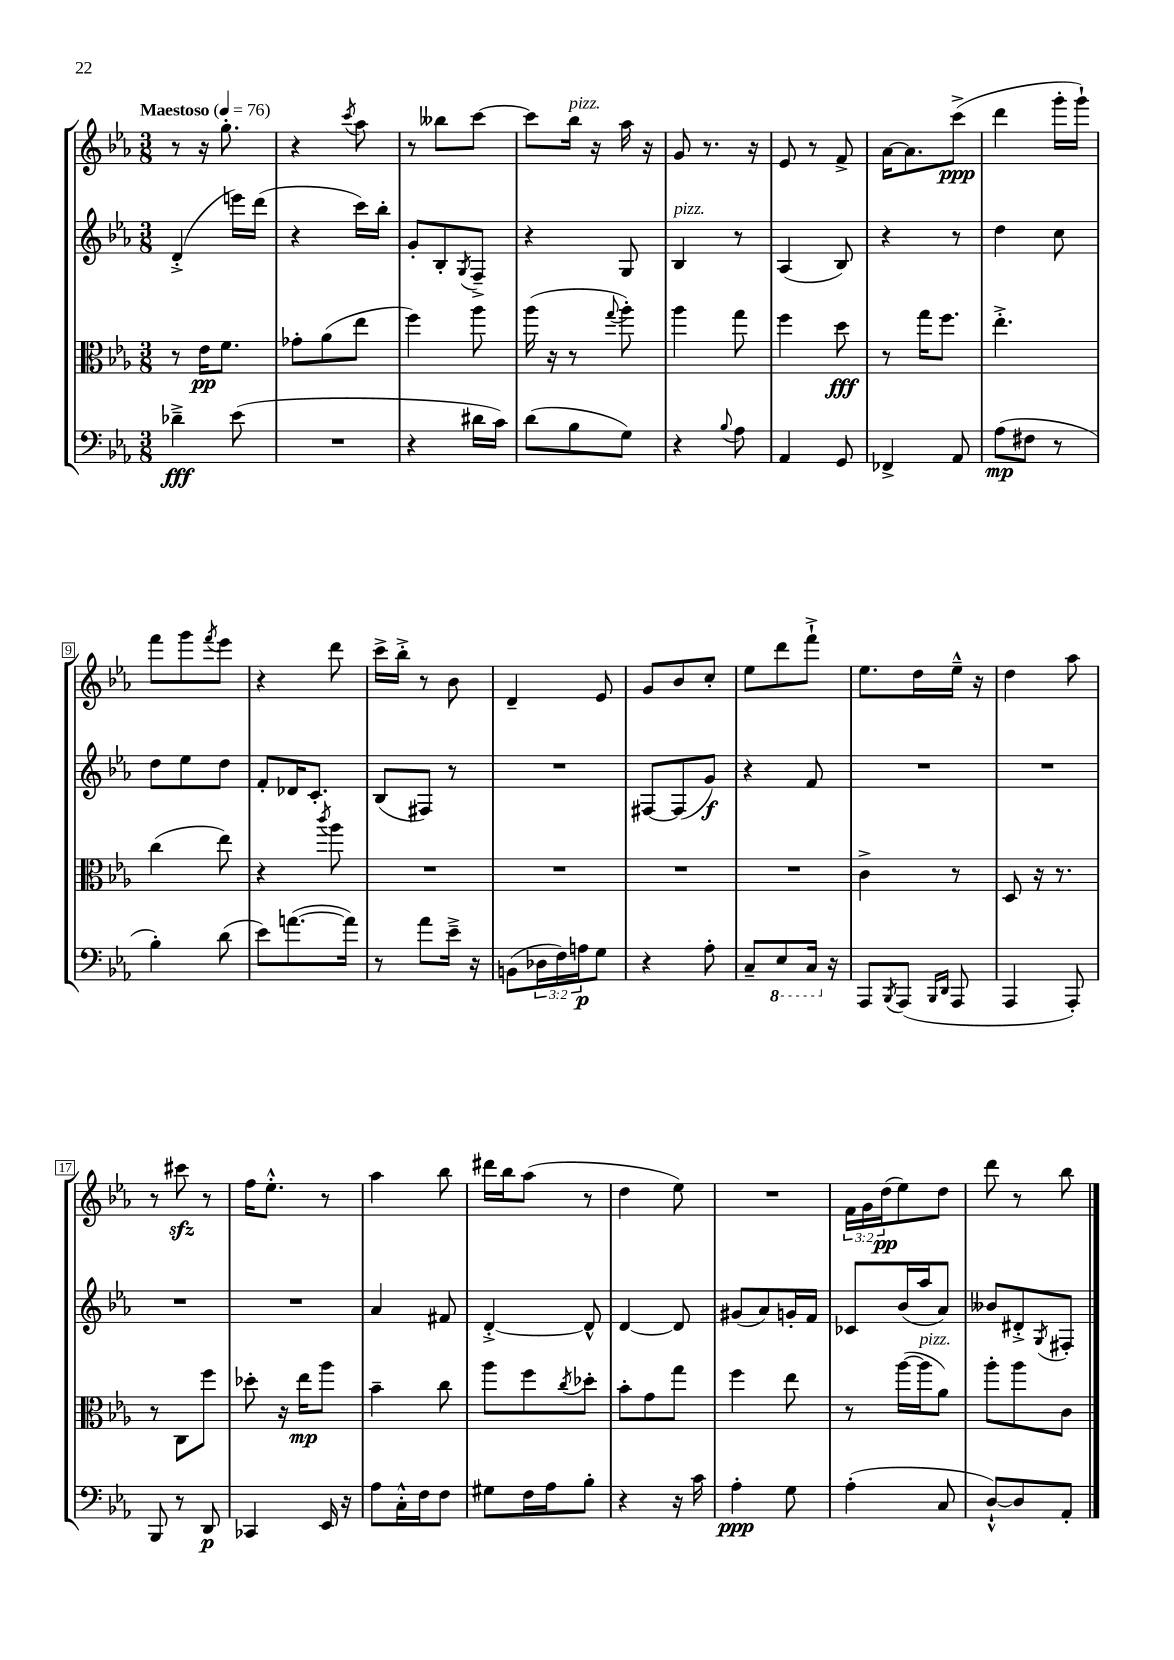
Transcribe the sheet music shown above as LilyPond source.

<<
\new StaffGroup <<
\new Staff = "s0" {
    \clef treble \key ees \major \numericTimeSignature \time 3/8 \override Staff.TupletNumber.text = #tuplet-number::calc-fraction-text \tempo "Maestoso" 4 = 76
    r8 r16 g''8.-. |
    r4 \acciaccatura { c'''8 } aes''8 |
    r8 beses''8 c'''8~ |
    c'''8 bes''16^\markup { \italic "pizz." } r16 aes''16 r16 |
    g'8 r8. r16 |
    ees'8 r8 f'8-> |
    aes'16~ aes'8. c'''8->\ppp( |
    d'''4 g'''16-. g'''16-!) |
    f'''8 g'''8 \acciaccatura { f'''8 } ees'''8 |
    r4 d'''8 |
    c'''16-> bes''16-.-> r8 bes'8 |
    d'4-- ees'8 |
    g'8 bes'8 c''8-. |
    ees''8 d'''8 f'''8-!-> |
    ees''8. d''16 ees''16---^ r16 |
    d''4 aes''8 |
    r8 cis'''8\sfz r8 |
    f''16 ees''8.-.-^ r8 |
    aes''4 bes''8 |
    dis'''16 bes''16 aes''8( r8 |
    d''4 ees''8) |
    R4. |
    \tuplet 3/2 { f'16 g'16 d''16\pp( } ees''8) d''8 |
    d'''8 r8 bes''8 \bar "|." |
}
\new Staff = "s1" {
    \clef treble \key ees \major \numericTimeSignature \time 3/8
    d'4-.->( e'''16) d'''16( |
    r4 c'''16) bes''16-. |
    g'8-. bes8-. \acciaccatura { g8 } f8---> |
    r4 g8 |
    bes4^\markup { \italic "pizz." } r8 |
    aes4( bes8) |
    r4 r8 |
    d''4 c''8 |
    d''8 ees''8 d''8 |
    f'8-. des'16 c'8.-. |
    bes8( fis8) r8 |
    R4. |
    fis8~ fis8( g'8\f) |
    r4 f'8 |
    R4. |
    R4. |
    R4. |
    R4. |
    aes'4 fis'8 |
    d'4~-.-> d'8-^ |
    d'4~ d'8 |
    gis'8( aes'8) g'16-. f'16 |
    ces'8 bes'16( aes''16 aes'8) |
    beses'8 dis'8-.-> \acciaccatura { g8 } fis8-. \bar "|." |
}
\new Staff = "s2" {
    \clef alto \key ees \major \numericTimeSignature \time 3/8
    r8 ees'16\pp f'8. |
    ges'8-. aes'8( ees''8 |
    f''4) aes''8 |
    aes''16( r16 r8 \appoggiatura { g''8 } aes''8-.) |
    aes''4 g''8 |
    f''4 d''8\fff |
    r8 g''16 f''8. |
    ees''4.-.-> |
    c''4( ees''8) |
    r4 \acciaccatura { c'''8 } aes''8 |
    R4. |
    R4. |
    R4. |
    R4. |
    c'4-> r8 |
    d8 r16 r8. |
    r8 c8 f''8 |
    des''8-. r16 ees''16\mp aes''8 |
    bes'4-- c''8 |
    aes''8 f''8 \acciaccatura { c''8 } des''8-. |
    bes'8-. g'8 g''8 |
    f''4 ees''8 |
    r8 aes''16~( aes''16^\markup { \italic "pizz." } aes'8) |
    aes''8-. aes''8 c'8 \bar "|." |
}
\new Staff = "s3" {
    \clef bass \key ees \major \numericTimeSignature \time 3/8 \override Staff.TupletNumber.text = #tuplet-number::calc-fraction-text
    des'4--->\fff ees'8( |
    R4. |
    r4 dis'16 c'16) |
    d'8( bes8 g8) |
    r4 \appoggiatura { bes8 } aes8 |
    aes,4 g,8 |
    fes,4-> aes,8 |
    aes8\mp( fis8 r8 |
    bes4-.) d'8( |
    ees'8) a'8.~( a'16) |
    r8 aes'8 ees'16---> r16 |
    b,8( \tuplet 3/2 { des16 f16) a16\p } g8 |
    r4 aes8-. |
    c8-- \ottava #-1 ees,8 c,16 \ottava #0 r16 |
    aes,,8 \acciaccatura { bes,,8 } aes,,8( \grace { bes,,16 d,16 } aes,,8 |
    aes,,4 aes,,8-.) |
    bes,,8 r8 d,8\p |
    ces,4 ees,16 r16 |
    aes8 c16-.-^ f16 f8 |
    gis8 f16 aes16 bes8-. |
    r4 r16 c'16 |
    aes4-.\ppp g8 |
    aes4-.( c8 |
    d8~-!-^) d8 aes,8-. \bar "|." |
}
>>
>>
\layout { \context { \Score \override BarNumber.stencil = #(make-stencil-boxer 0.1 0.3 ly:text-interface::print) } }
